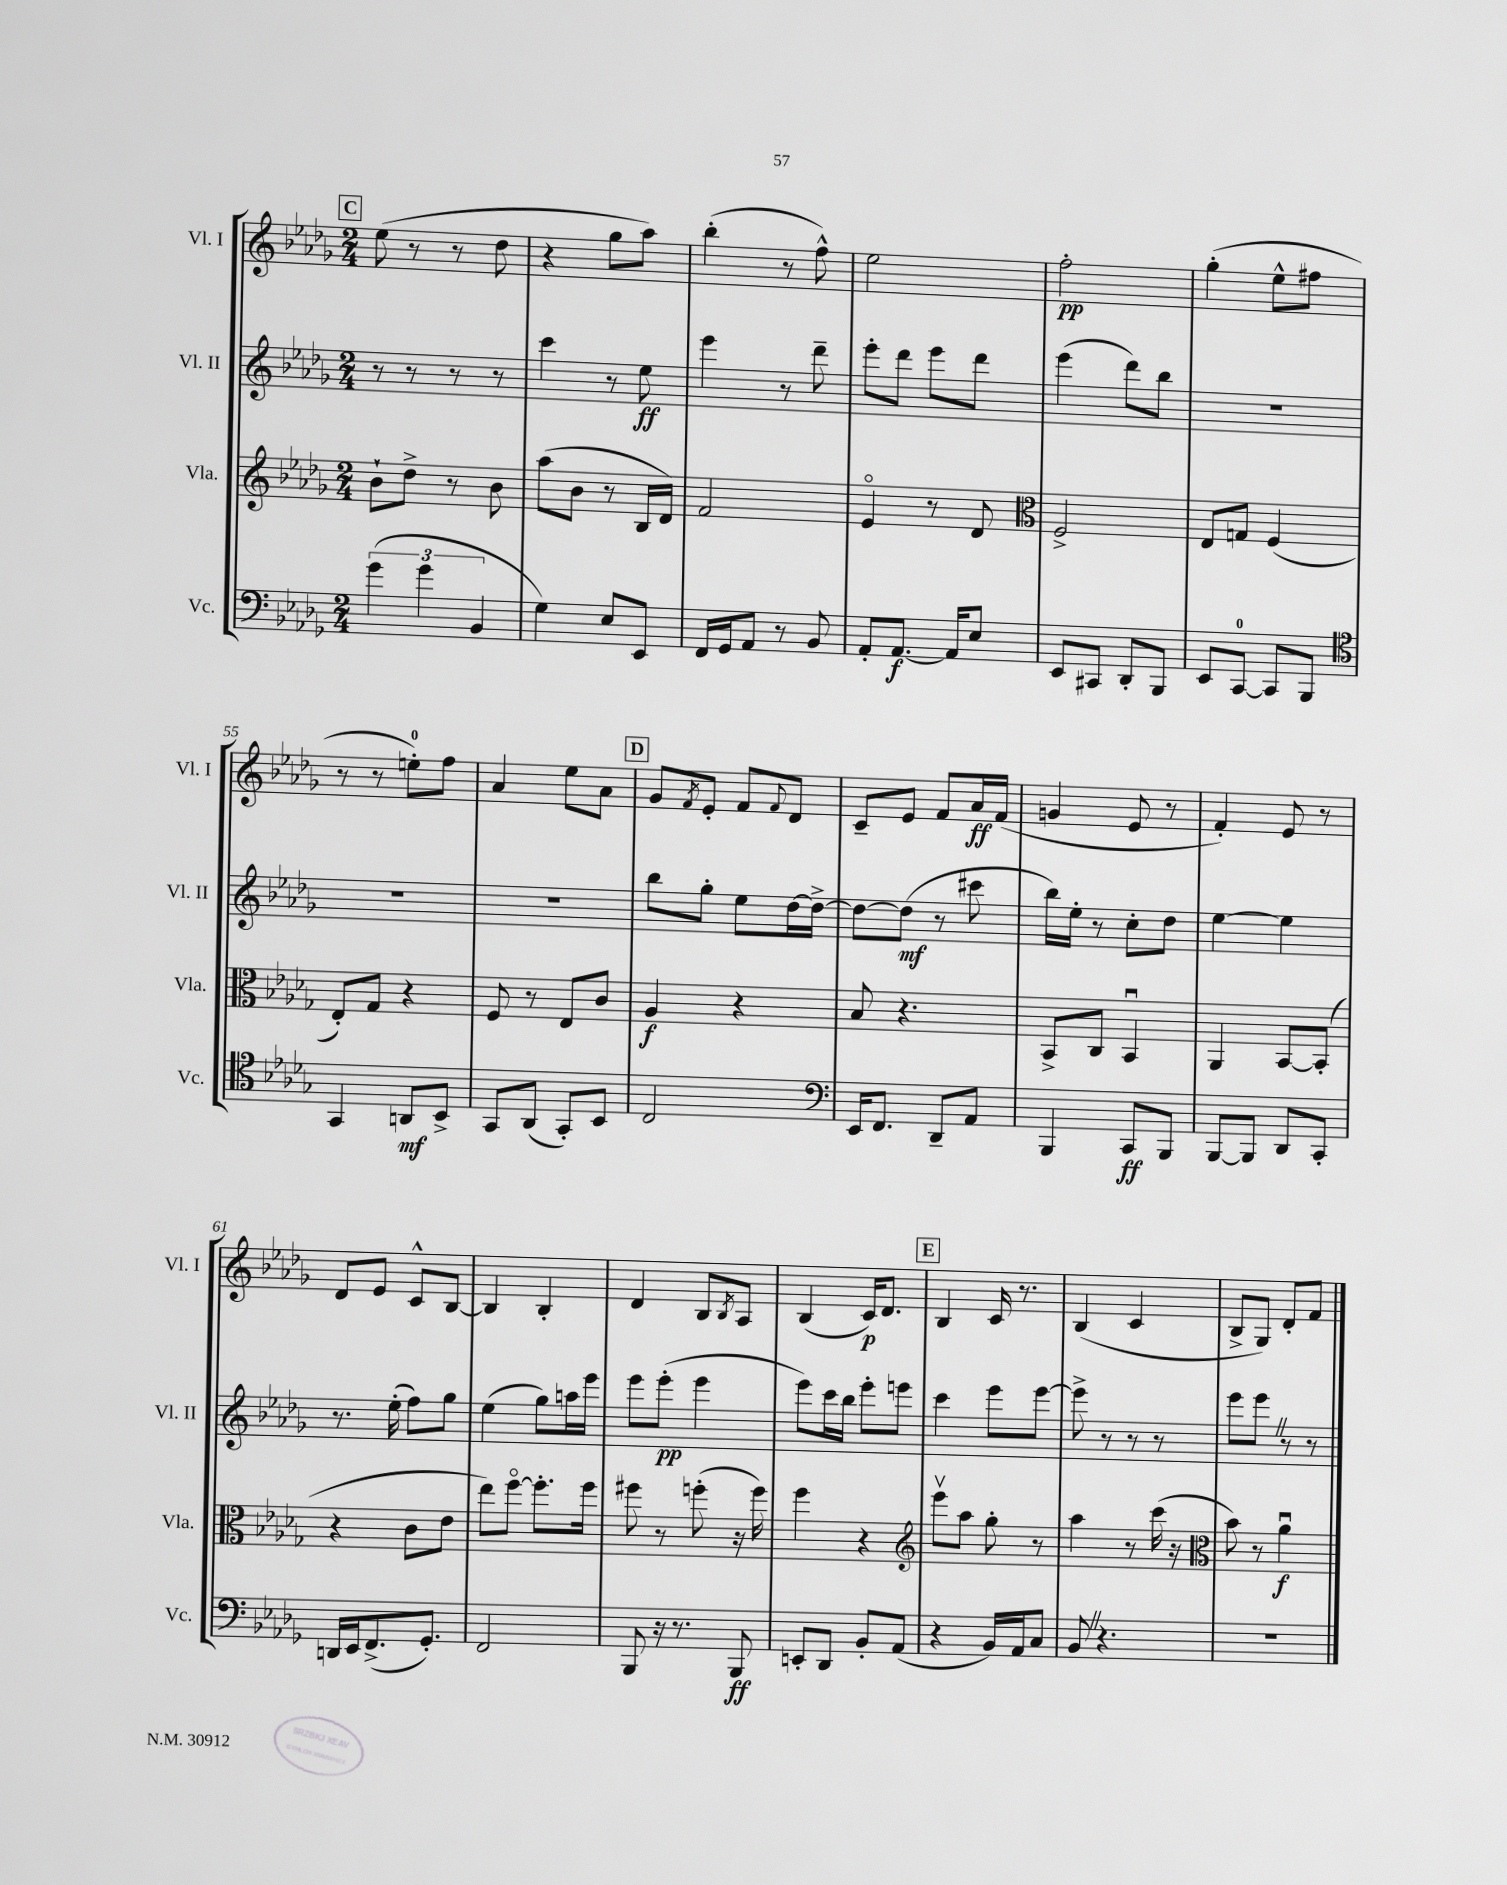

**kern	**kern	**kern	**kern
*staff4	*staff3	*staff2	*staff1
*clefF4	*clefG2	*clefG2	*clefG2
*k[b-e-a-d-g-]	*k[b-e-a-d-g-]	*k[b-e-a-d-g-]	*k[b-e-a-d-g-]
*M2/4	*M2/4	*M2/4	*M2/4
(6g-	8b-`	8r	(8ee-
.	8dd-^	8r	8r
6g-	.	.	.
.	8r	8r	8r
6BB-	.	.	.
.	8b-	8r	8dd-
=	=	=	=
4G-)	(8aa-	4ccc	4r
.	8b-	.	.
8E-	8r	8r	8gg-
8EE-	16B-	8ee-	8aa-)
.	16d-)	.	.
=	=	=	=
16FF	2f	4eee-	(4bb-'
16GG-	.	.	.
8AA-	.	.	.
8r	.	8r	8r
8BB-	.	8ddd-~	8ff^^)
=	=	=	=
8AA-'	4e-o	8eee-'	2ee-
[8.AA-	.	8ddd-	.
.	8r	8eee-	.
16AA-]	.	.	.
8E-	8d-	8ddd-	.
=	=	=	=
*	*clefC3	*	*
8EE-	2F^	(4eee-	2ff'
8CC#	.	.	.
8DD-'	.	8ddd-)	.
8BBB-	.	8bb-	.
=	=	=	=
8EE-	8E-	2r	(4gg-'
[8CC	8G	.	.
8CC]	(4F	.	8ee-^^
8BBB-	.	.	8ff#
=	=	=	=
*clefC4	*	*	*
4GG-	8E-')	2r	8r
.	8G-	.	8r
8AA	4r	.	8ee')
8BB-^	.	.	8ff
=	=	=	=
8GG-	8F	2r	4a-
(8AA-	8r	.	.
8GG-')	8E-	.	8ee-
8BB-	8c	.	8a-
=	=	=	=
2C	4A-	8bb-	8g-
.	.	.	8qf
.	.	8gg-'	8e-'
.	4r	8ee-	8f
.	.	.	8qqf
.	.	[16dd-	8d-
.	.	16dd-^_	.
=	=	=	=
*clefF4	*	*	*
16EE-	8B-	8dd-_	8c~
8.FF	.	.	.
.	4.r	(8dd-]	8e-
8DD-~	.	8r	8f
8AA-	.	8ccc#	16a-
.	.	.	(16f
=	=	=	=
4BBB-	8BB-^	16bb-)	4g
.	.	16ee-'	.
.	8C	8r	.
8CC	4BB-u	8cc'	8e-
8BBB-	.	8dd-	8r
=	=	=	=
[8BBB-	4AA-	[4ee-	4f')
8BBB-]	.	.	.
8DD-	[8BB-	4ee-]	8e-
8CC'	(8BB-']	.	8r
=	=	=	=
16DD	4r	8.r	8d-
16EE-	.	.	.
(8.FF^	.	.	8e-
.	.	(16ee-'	.
.	8c	8ff)	8c^^
8.GG-')	.	.	.
.	8e-	8gg-	[8B-
=	=	=	=
2FF	8ee-)	(4ee-	4B-]
.	[8ffo	.	.
.	8.ff']	8gg-)	4B-'
.	.	16aa	.
.	16ff	16eee-	.
=	=	=	=
8BBB-	8ff#	8eee-	4d-
16r	8r	(8eee-'	.
8.r	.	.	.
.	(8ff'	4eee-	8B-
.	.	.	8qB-
8BBB-	16r	.	8A-
.	16ff)	.	.
=	=	=	=
8EE'	4ff	8eee-)	(4B-
8DD-	.	16ccc	.
.	.	16bb-	.
8BB-'	4r	8eee-'	16c)
.	.	.	8.d-
(8AA-	.	8eee	.
=	=	=	=
*	*clefG2	*	*
4r	8eee-v	4ccc	4B-
.	8aa-	.	.
16BB-)	8gg-'	8eee-	16c
16AA-	.	.	8.r
8C	8r	[8eee-	.
=	=	=	=
8BB-	4aa-	8eee-^]	(4B-
4.r	.	8r	.
.	8r	8r	4c
.	(16ccc	8r	.
.	16r	.	.
=	=	=	=
*	*clefC3	*	*
2r	8b-)	8eee-	8B-^
.	8r	8eee-	8G-)
.	4a-u	8r	8d-'
.	.	8r	8f
==	==	==	==
*-	*-	*-	*-
